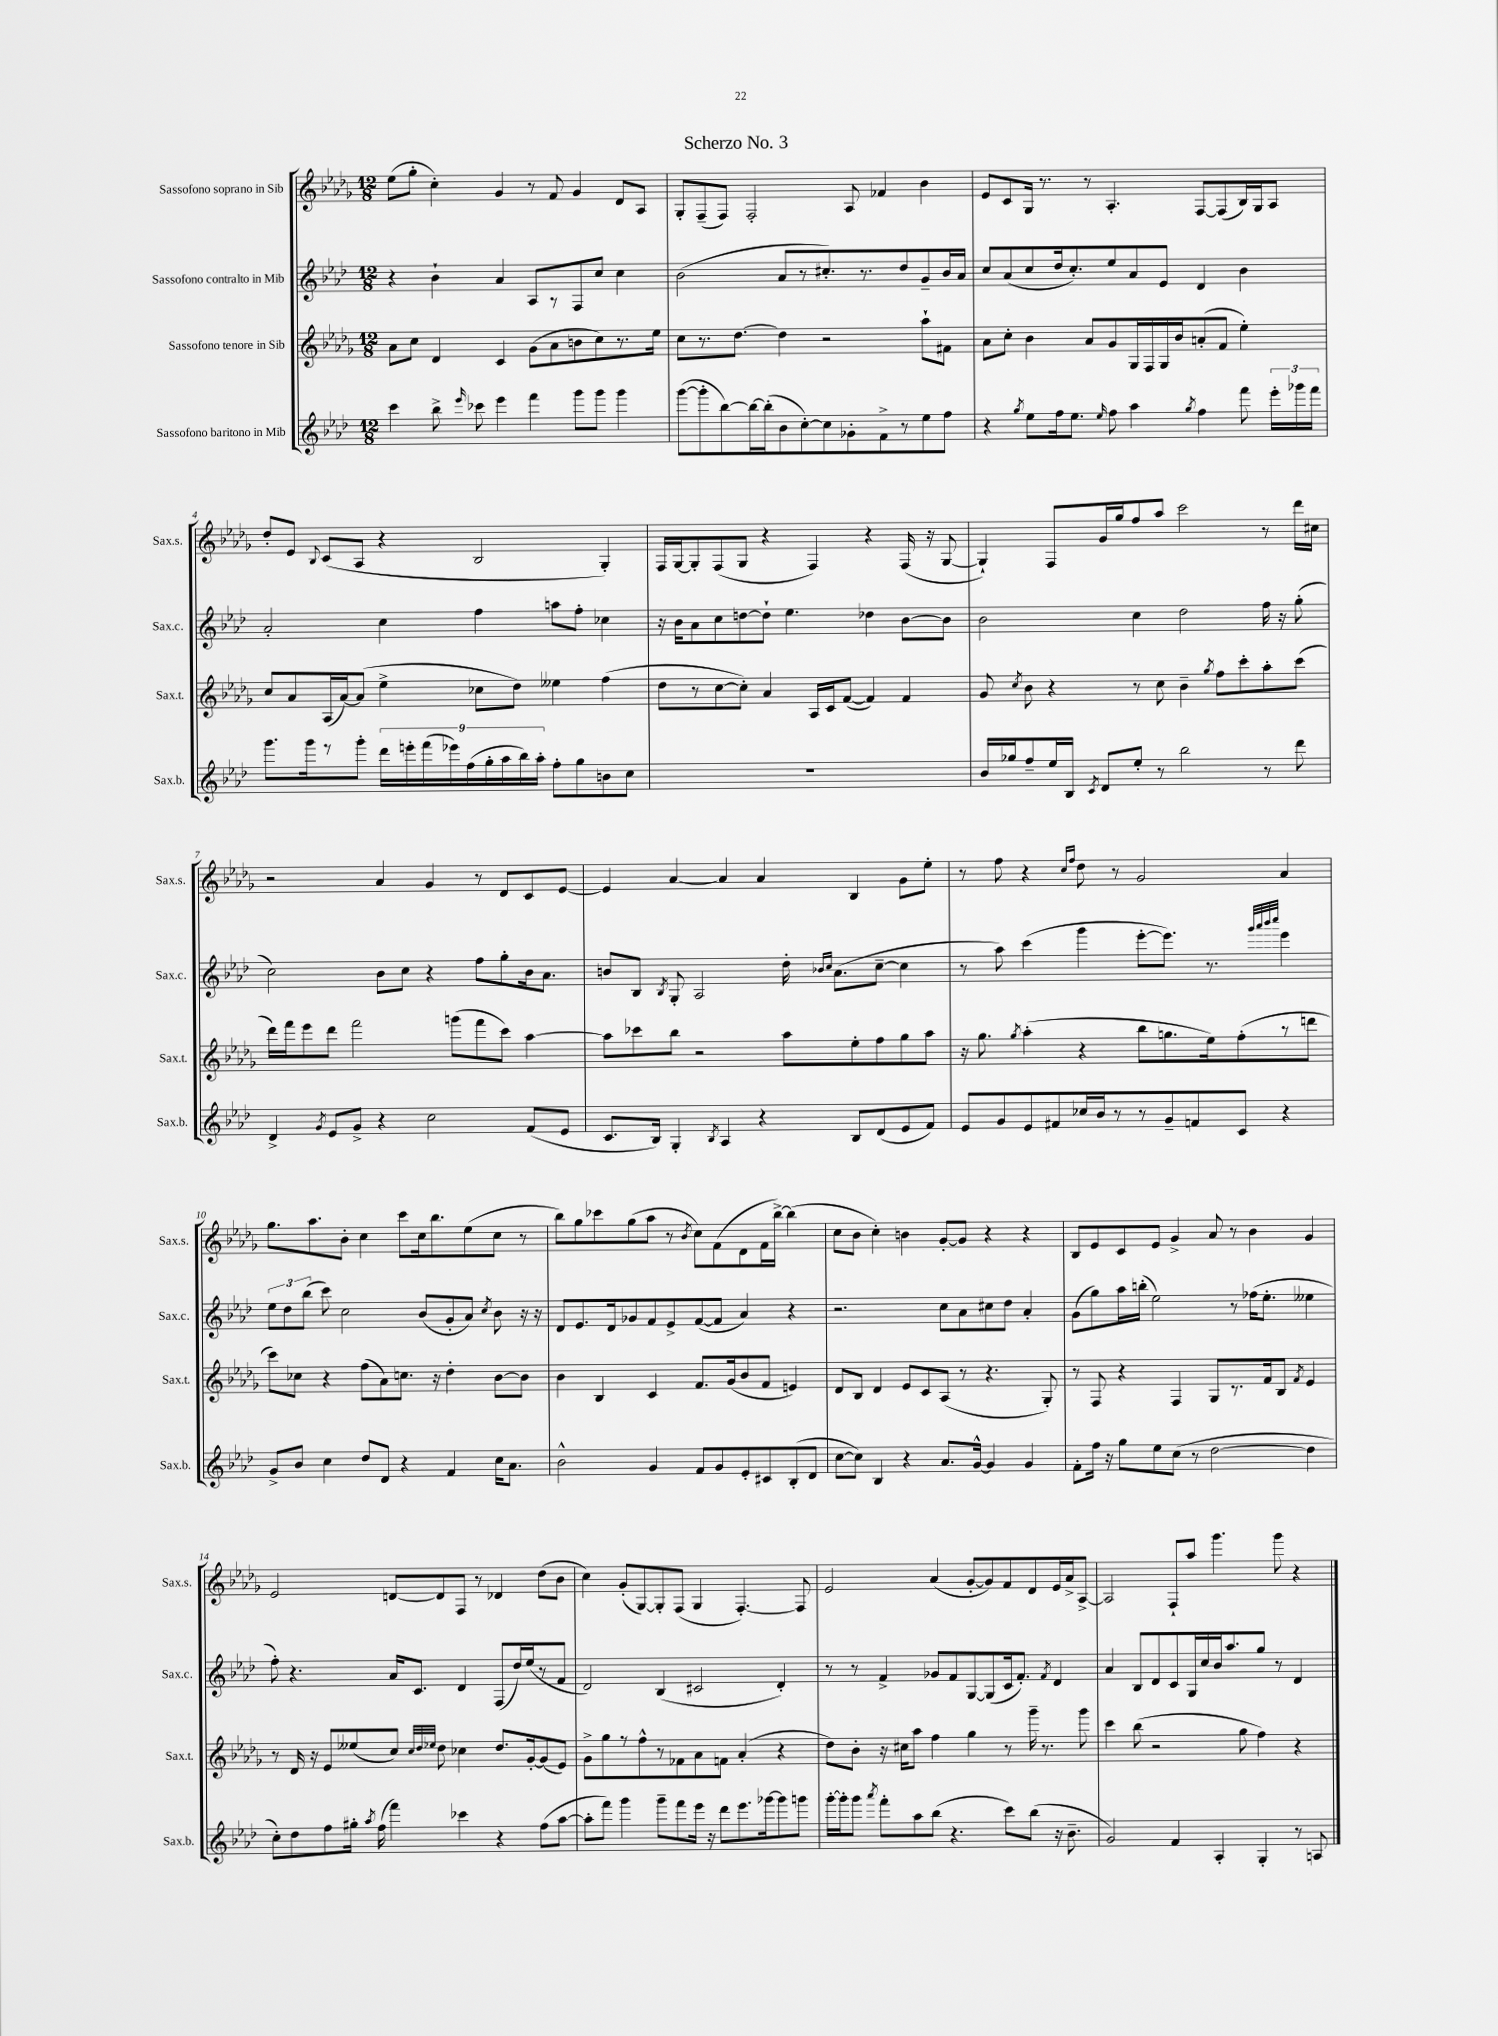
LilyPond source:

\header { title = "Scherzo No. 3" }
<<
\new StaffGroup <<
\new Staff = "s0" \with { instrumentName = "Sassofono soprano in Sib" shortInstrumentName = "Sax.s." } {
    \clef treble \key des \major \numericTimeSignature \time 12/8
    \autoBeamOff ees''8[( ges''8]-. c''4-.) ges'4 r8 f'8 ges'4 des'8[ aes8] |
    ges8[-. f8--( f8]) f2-. aes8 fes'4 bes'4 |
    ees'8[ c'8 ges16] r8. r8 aes4.-. f8[~ f8( bes16) ges16 aes8] |
    des''8[-. ees'8] \appoggiatura { bes8 } c'8[( aes8] r4 bes2 ges4-.) |
    f16[ ges16~ ges8-. f8( ges8] r4 f4) r4 f16( r16 ges8~ |
    ges4-!) f8[ ges'16 ges''16 f''8 aes''8] c'''2 r8 des'''16[ cis''16] |
    r2 aes'4 ges'4 r8 des'8[ c'8 ees'8]~ |
    ees'4 aes'4~ aes'4 aes'4 bes4 ges'8[ ees''8]-. |
    r8 f''8 r4 \grace { c''16[ f''16] } des''8 r8 ges'2 aes'4 |
    ges''8.[ aes''8. bes'8]-. c''4 c'''8[ c''16 bes''8. ees''8( c''8] r8 |
    bes''8[) ges''8 ces'''8 ges''8( aes''8] r8 \acciaccatura { bes'8 } c''8[) f'8( des'8 f'16 bes''16]~->) bes''4( |
    c''8[ bes'8] c''4-.) b'4 ges'8[~-. ges'8] r4 r4 |
    bes8[ ees'8 c'8 ees'8] ges'4-> aes'8 r8 bes'4 ges'4 |
    ees'2 d'8[~ d'8 f8] r8 des'4 des''8[( bes'8] |
    c''4) ges'8[-.( ges8~) ges8-. f8]( ges4 f4.~-.) f8 |
    ees'2 aes'4( ges'8[~-. ges'8) f'8 des'8 ees'16 aes'16-> aes8]~-> |
    aes2 f8[-! aes''8] ges'''4. ges'''8 r4 \bar "|." |
}
\new Staff = "s1" \with { instrumentName = "Sassofono contralto in Mib" shortInstrumentName = "Sax.c." } {
    \clef treble \key aes \major \numericTimeSignature \time 12/8
    \autoBeamOff r4 bes'4-! aes'4 aes8[ r8 f8 c''8] c''4 |
    bes'2( aes'8[ r8 cis''8.-.) r8. des''8 g'8-- bes'16 aes'16] |
    c''8[ aes'8( c''8 des''16 c''8.-.) ees''8 aes'8 ees'8] des'4 bes'4 |
    aes'2-. c''4 f''4 a''8[ f''8]-. ces''4 |
    r16 bes'16[ aes'8 c''8 d''8~ d''8]-! ees''4. des''4 bes'8[~ bes'8] |
    bes'2 c''4 des''2 f''16 r16 g''8-.( |
    c''2) bes'8[ c''8] r4 f''8[ g''8-. bes'16 aes'8.] |
    b'8[ bes8] \acciaccatura { bes8 } g8-. aes2 des''16-. \grace { bes'16[ c''16] } aes'8.[( c''8]~-- c''4 |
    r8 aes''8) c'''4( g'''4 ees'''8[~-. ees'''8.]) r8. \grace { g'''32[ aes'''32 bes'''32 c''''32] } ees'''4 |
    \tuplet 3/2 { ees''8[ des''8 bes''8]( } c'''8) c''2 bes'8[( g'8-. aes'8]) \acciaccatura { c''8 } bes'8 r16 r16 |
    des'8[ ees'8. des'16 ges'8 f'8 ees'8-> f'8~( f'8] aes'4) r4 |
    r2. c''8[ aes'8 cis''8 des''8] aes'4-. |
    g'8[( g''8) aes''16 b''16]-.( ees''2) r8 fes''16[( ees''8.]-. eeses''4 |
    f''8-.) r4. aes'16[ c'8.] des'4 f8[( des''16) ees''16( r8 f'8] |
    des'2) bes4( cis'2 des'4-.) |
    r8 r8 f'4-> ges'8[ f'8 g8~ g8( c'16 f'8.]-.) \acciaccatura { f'8 } des'4 |
    aes'4 bes8[ des'8 c'8 g16 c''16 bes'16 aes''8. g''8] r8 des'4 \bar "|." |
}
\new Staff = "s2" \with { instrumentName = "Sassofono tenore in Sib" shortInstrumentName = "Sax.t." } {
    \clef treble \key des \major \numericTimeSignature \time 12/8
    \autoBeamOff aes'8[ c''8] des'4 c'4 ges'8[( aes'8 b'8 c''8) r8. ees''16] |
    c''8[ r8. des''8.]~ des''4 r2 aes''8[-! fis'8] |
    aes'8[ c''8]-. bes'4 aes'8[ ges'8 ges16 f16 ges16 bes'16 a'8-.( f'8] ees''4-.) |
    c''8[ aes'8 aes16( aes'16~) aes'8]( ees''4-> ces''8[ des''8]) eeses''4 f''4( |
    des''8[ r8 c''8~ c''8]-.) aes'4 aes16[ c'16 f'8]~( f'4) f'4 |
    ges'8 \acciaccatura { c''8 } bes'8 r4 r8 c''8 bes'4-- \acciaccatura { ges''8 } f''8[ c'''8-. aes''8-. c'''8]( |
    des'''16[) f'''16 ees'''8 des'''8] f'''2 g'''8[( f'''8 c'''8]) aes''4~ |
    aes''8[ ces'''8 bes''8] r2 aes''8[ ees''8-. f''8 ges''8 aes''8] |
    r16 ges''8. \acciaccatura { ges''8 } aes''4-.( r4 bes''8[ g''8. ees''16) f''8-.( r8 d'''8] |
    c'''8[) ces''8] r4 f''8[( aes'8) c''8.] r16 des''4-. bes'8[~ bes'8] |
    bes'4 bes4 c'4 f'8.[ ges'16( bes'8 f'8] e'4) |
    des'8[ bes8] des'4 ees'8[ c'8 aes8]( r8 r4. ges8-.) |
    r8 f8 r4 f4 ges8[ r8. f'16 bes8] \acciaccatura { f'8 } ees'4 |
    r8 des'16 r16 ees'8[ eeses''8( c''8]) \grace { c''32[ des''32 ees''32] } des''8 ces''4 des''8.[ ges'16~-. ges'8( ees'8]) |
    ges'8[-> ges''8 r8 f''8-^ r8 fes'8 aes'8 f'8] aes'4-.( r4 |
    des''8[) bes'8]-. r16 cis''16[ aes''8] f''4 ges''4 r8 ges'''16-- r8. ges'''8 |
    c'''4 bes''8( r2 ges''8 f''4) r4 \bar "|." |
}
\new Staff = "s3" \with { instrumentName = "Sassofono baritono in Mib" shortInstrumentName = "Sax.b." } {
    \clef treble \key aes \major \numericTimeSignature \time 12/8
    \autoBeamOff c'''4 bes''8-> \grace { ees'''16 } ces'''8 ees'''4 f'''4 g'''8[ g'''8] g'''4 |
    g'''8[~( g'''8-. bes''8~) bes''16~ bes''16-.( bes'8 c''8~-.) c''8 ges'8-. f'8-> r8 ees''8 f''8] |
    r4 \acciaccatura { g''8 } ees''8[ f''16 ees''8.] \grace { ees''16 } f''8 aes''4 \acciaccatura { g''8 } f''4 f'''8 \tuplet 3/2 { ees'''16[-. ges'''16 f'''16] } |
    g'''8.[ g'''16 r8 g'''8]-. \tuplet 9/8 { des'''16[ e'''16-. f'''16( ees'''16) f''16( g''16-. aes''16 bes''16) aes''16]-. } f''8[-. g''8 b'8 c''8] |
    R1. |
    bes'16[ ges''16 f''8-- ees''16 bes16] \acciaccatura { c'8 } des'8[ ees''8]-. r8 bes''2 r8 des'''8 |
    des'4-> \acciaccatura { g'8 } ees'8[ g'8]-> r4 c''2 f'8[( ees'8] |
    c'8.[ bes16]) g4-. \acciaccatura { bes8 } aes4 r4 bes8[ des'8( ees'8 f'8]) |
    ees'8[ g'8 ees'8 fis'8 ces''16 bes'16 r8 r8 g'8-- f'8 c'8] r4 |
    g'8[-> bes'8] c''4 des''8[ des'8] r4 f'4 c''16[ aes'8.] |
    bes'2-^ g'4 f'8[ g'8 ees'8-. cis'8 bes8-.( des'8] |
    c''8[~ c''8]) bes4 r4 aes'8.[ g'16]~-^ g'4 g'4 |
    f'8[-. f''16] r16 g''8[ ees''8 c''8]( r8 des''2~ des''4 |
    c''8[-.) des''8 f''8 gis''16]-. \acciaccatura { aes''8 } f''16( f'''4) ces'''4 r4 f''8[( aes''8]~ |
    aes''8[-. f'''8]) g'''4 g'''8[-- f'''8 ees'''16] r16 des'''8[ ees'''8. ges'''16~ ges'''8 g'''8] |
    g'''16[~-. g'''16-. g'''8] \acciaccatura { aes'''8 } f'''8[-. aes''8 bes''8]( r4. c'''8[) bes''8]( r16 bes'8.-- |
    g'2) f'4 aes4-. g4-. r8 a8 \bar "|." |
}
>>
>>
